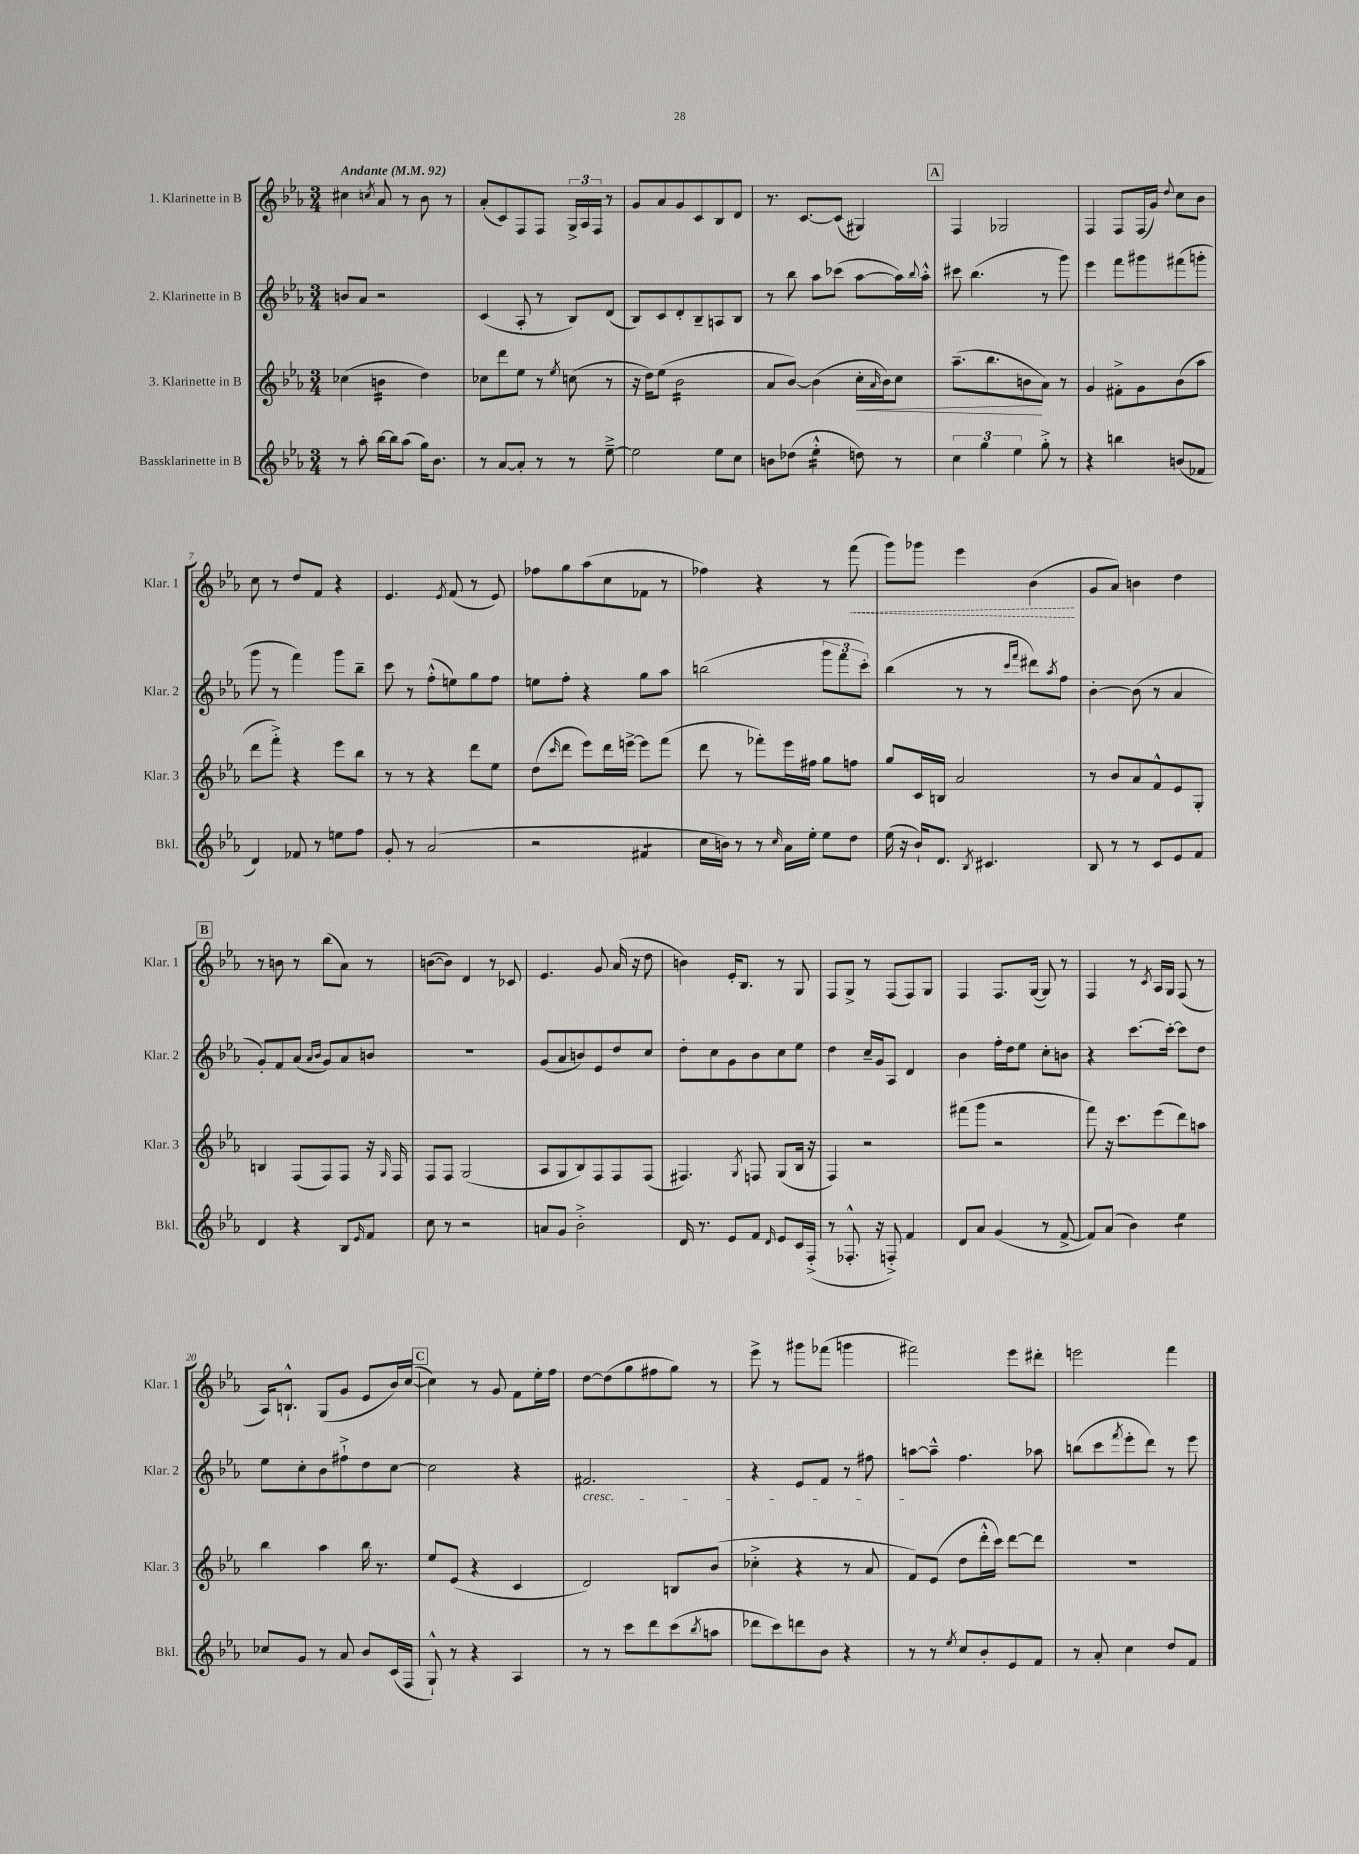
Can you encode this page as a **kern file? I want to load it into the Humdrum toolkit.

**kern	**kern	**kern	**kern
*staff4	*staff3	*staff2	*staff1
*clefG2	*clefG2	*clefG2	*clefG2
*k[b-e-a-]	*k[b-e-a-]	*k[b-e-a-]	*k[b-e-a-]
*M3/4	*M3/4	*M3/4	*M3/4
*MM92	*MM92	*MM92	*MM92
8r	(4cc-	8b	4cc#
8aa-'	.	8a-	.
.	.	.	8qcc
[16bb-	4b	2r	8a-
16bb-]	.	.	.
(8aa-	.	.	8r
16gg)	4dd)	.	8b-
8.b-	.	.	.
.	.	.	8r
=	=	=	=
8r	8cc-	(4c	(8a-'
[8a-	8ddd	.	8c)
8a-']	8ee-	8A-'	8F
8r	8r	8r	8F
.	8qee-	.	.
8r	(8cc	8B-)	24G^
.	.	.	24A-
.	.	.	24F
[8ee-~^	8r	(8d	8r
=	=	=	=
2ee-]	16r	8B-)	8g
.	16dd)	.	.
.	(8ee-	8c	8a-
.	2b-	8d'	8g
.	.	8B-~	8c
8ee-	.	8A	8B-
8cc	.	8B-	8d
=	=	=	=
8b	8a-	8r	8.r
(8dd-	[8b-)	8bb-	.
.	.	.	[8.c
4ee-'^^	(4b-]	8aa-	.
.	.	(8ccc-	(8c]
8dd)	16cc'	[8aa-	4G#)
.	16qqa-	.	.
.	16b-)	.	.
8r	8cc	16aa-])	.
.	.	8qqbb-	.
.	.	16aa-'^^	.
=	=	=	=
6cc	(8.aa-~	8ccc#	4F
.	.	(4.bb-	.
6gg	.	.	.
.	8.bb-	.	.
.	.	.	2G-
6ee-	.	.	.
.	8b	.	.
8gg'^	8a-)	8r	.
8r	8r	8ggg)	.
=	=	=	=
4r	4g	4eee-	4F
4bb	8f#'^	8fff	8F
.	8g	8ggg#	(16F
.	.	.	16g)
.	.	.	8qqdd
(8b	(8b-	(8fff#	8cc
8f-	8aa-	8ggg'	8b-
=	=	=	=
4d)	8ddd	8ggg	8cc
.	8fff'^)	8r	8r
8f-	4r	4fff)	8dd
8r	.	.	8f
8ee	8eee-	8ggg	4r
8ff	8bb-	8bb-~	.
=	=	=	=
8g'	8r	8ccc	4.e-
8r	8r	8r	.
(2a-	4r	(8ff'^^	.
.	.	.	8qe-
.	.	8ee)	(8f
.	8ddd	8gg	8r
.	8ee-	8ff	8e-)
=	=	=	=
2r	(8dd	8ee	8ff-
.	16qqccc	.	.
.	8ddd	8ff'	8gg
.	8eee-)	4r	(8aa-
.	16ddd	.	8cc
.	[16eee^	.	.
4f#	8eee]	8gg	8f-
.	(8fff	8aa-	8r
=	=	=	=
16cc	8ddd	(2bb	4ff-)
16b)	.	.	.
8r	8r	.	.
8r	8fff-')	.	4r
16qqcc	.	.	.
16a-	16eee-	.	.
16ee-'	16ff#	.	.
8ee-	8gg	12ggg	8r
.	.	12fff	.
8dd	8ff	.	(8fff
.	.	12ccc')	.
=	=	=	=
(16ee-	8gg	(4bb-	8ggg)
16r	.	.	.
16b-`)	16c	.	8ggg-
8.d	16B	.	.
.	2a-	8r	4eee-
8qB-	.	.	.
4.c#	.	8r	.
.	.	16qqccc	.
.	.	16qqfff	.
.	.	8ddd#)	(4b-
.	.	8qaa-	.
.	.	8ff	.
=	=	=	=
8B-	8r	[4b-'	8g
8r	8b-	.	8a-)
8r	8a-	(8b-]	4b
8c	8f^^	8r	.
8e-	8e-	4a-	4dd
8f	8G'	.	.
=	=	=	=
4d	4B	8g')	8r
.	.	8f	8b
4r	(8F	(8a-	8r
.	.	16qqa-	.
.	.	16qqb-	.
.	8F)	8g)	(8bb-
8B-	8F	8a-	8a-)
16qqe-	.	.	.
8f	16r	8b	8r
.	16qqG	.	.
.	16F	.	.
=	=	=	=
8cc	8F	2.r	([8b
8r	8F	.	8b])
2r	(2G	.	4d
.	.	.	8r
.	.	.	8c-
=	=	=	=
8a	8A-	(8g	4.e-
8g	8G	8a-	.
2b-'^	8B-)	8b)	.
.	8F	8e-	8g
.	8F	8dd	(16a-
.	.	.	16r
.	(8F	8cc	8dd
=	=	=	=
16d	4.F#)	8dd'	4b)
8.r	.	.	.
.	.	8cc	.
8e-	.	8g	16e-'
.	.	.	8.B-
.	8qG	.	.
8f	8F	8b-	.
16qqd	.	.	.
8e-	(8G	8cc	8r
16c	16B-	8ee-	8G
(16F'^	16r	.	.
=	=	=	=
8r	4F)	4dd	8F
8.F-'^^	.	.	8G^
.	2r	16cc~	8r
16r	.	16g	.
8F'^)	.	8A-	(8F
4f	.	4d	8F)
.	.	.	8G
=	=	=	=
8d	(8fff#	4b-	4F
8a-	8ggg	.	.
(4g	2r	16ff'	8.F
.	.	16dd	.
.	.	8ee-	.
.	.	.	([16G
8r	.	8cc'	8G])
[8f^	.	8b	8r
=	=	=	=
8f])	8fff)	4r	4F
(8a-	16r	.	.
.	8.ccc	.	.
4b-)	.	[8.ccc	8r
.	.	.	8qc
.	(8eee-	.	16A-
.	.	16ccc'_	16G
4ee-	8ddd)	8ccc]	(8F
.	8aa	8dd	8r
=	=	=	=
8cc-	4bb-	8ee-	16A-)
.	.	.	8.B`^^
8g	.	8cc'	.
8r	4aa-	8b-	(8G
8a-	.	8ff#`^	8g
8b-	16bb-	8dd	8e-
.	8.r	.	.
(16c	.	[8cc	16b-)
16F	.	.	([16cc
=	=	=	=
8G`^^)	8ee-	2cc]	4cc])
8r	(8e-	.	.
4r	4r	.	8r
.	.	.	8g
4A-	4c	4r	8f
.	.	.	16ee-'
.	.	.	16ff
=	=	=	=
8r	2d)	2.f#	[8dd
8r	.	.	(8dd]
8ccc	.	.	8gg
8ddd	.	.	8ff#
(8ccc	8B	.	8gg)
8qbb-	.	.	.
8aa	(8b-	.	8r
=	=	=	=
8ddd-	4cc-'^	4r	8eee-^
8ccc)	.	.	8r
8ddd	4r	8e-	8ggg#
8b-	.	8f	(8fff-
4r	8r	8r	4ggg
.	8a-	8ff#	.
=	=	=	=
8r	8f)	[8aa	2fff#)
8r	(8e-	8aa~^^]	.
8qee-	.	.	.
8cc	8dd	4.ff	.
8b-'	16ddd'^^	.	.
.	16ccc)	.	.
8e-	[8ddd	.	8eee-
8f	8ddd]	8aa-	8ddd#'
=	=	=	=
8r	2.r	(8bb	2eee
8a-'	.	8ccc	.
.	.	8qfff	.
4cc	.	8eee-'	.
.	.	8ddd)	.
8dd	.	8r	4fff
8f	.	8eee-	.
==	==	==	==
*-	*-	*-	*-
